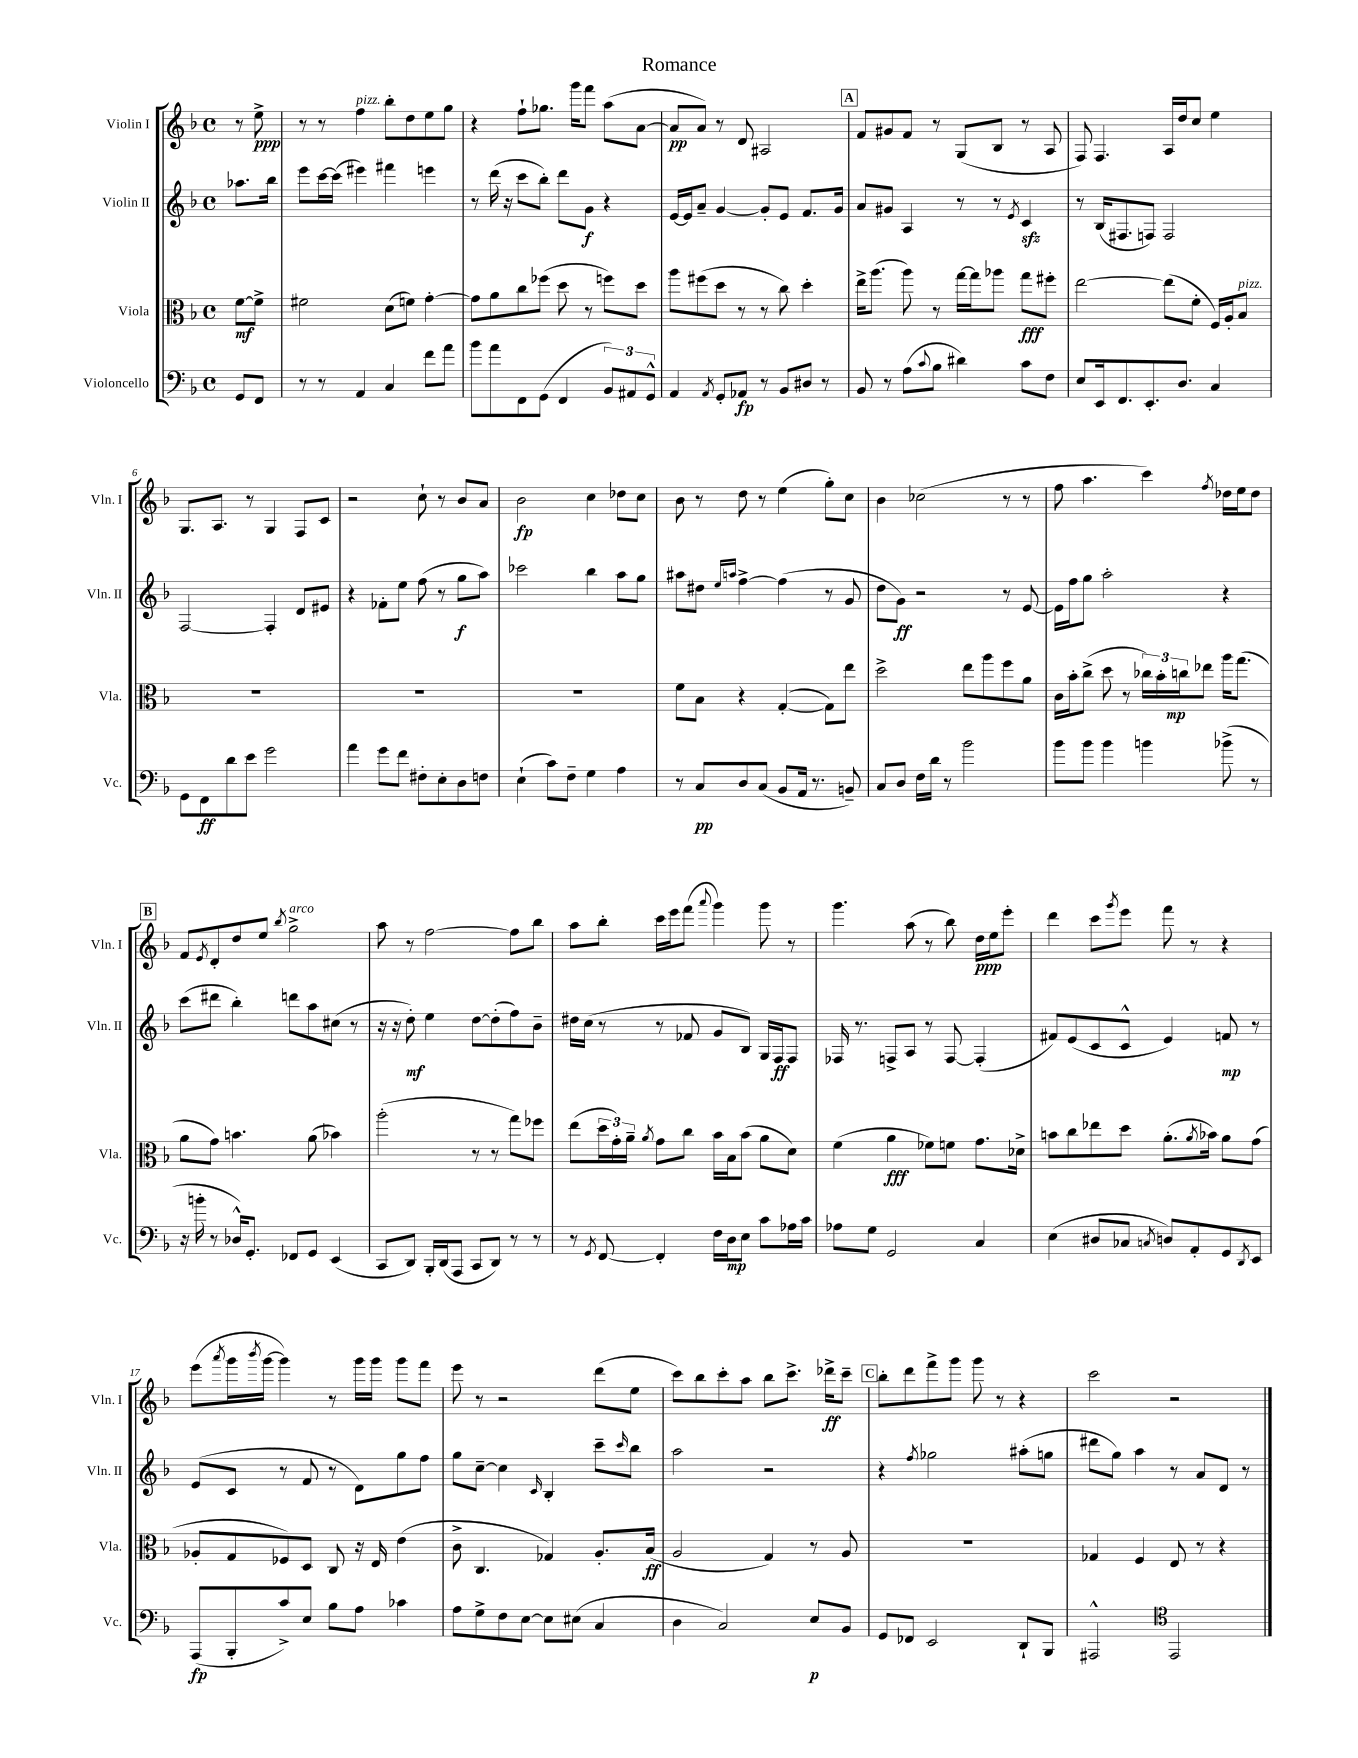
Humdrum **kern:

**kern	**dynam	**kern	**dynam	**kern	**dynam	**kern	**dynam
*part4	*part4	*part3	*part3	*part2	*part2	*part1	*part1
*staff4	*staff4	*staff3	*staff3	*staff2	*staff2	*staff1	*staff1
*I"Violoncello	*	*I"Viola	*	*I"Violin II	*	*I"Violin I	*
*I'Vc.	*	*I'Vla.	*	*I'Vln. II	*	*I'Vln. I	*
*clefF4	*	*clefC3	*	*clefG2	*	*clefG2	*
*k[b-]	*	*k[b-]	*	*k[b-]	*	*k[b-]	*
*M4/4	*	*M4/4	*	*M4/4	*	*M4/4	*
*met(c)	*	*met(c)	*	*met(c)	*	*met(c)	*
=	=	=	=	=	=	=	=
8GG/L	.	[8f\L	mf	8.aa-X\L	.	8r	.
8FF/J	.	8f^\J]	.	.	.	8ee^\	ppp
.	.	.	.	16bb-\Jk	.	.	.
=1	=1	=1	=1	=1	=1	=1	=1
8r	.	2f#X\	.	8eee\L	.	8r	.
8r	.	.	.	[16ccc\L	.	8r	.
.	.	.	.	(16ccc\JJ]	.	.	.
!	!	!	!	!	!	!LO:TX:a:i:t=pizz.	!
4AA/	.	.	.	4eee#X\)	.	4ff\	.
4C/	.	(8d\L	.	4fff#X\	.	8bb-'\L	.
.	.	8fn\J)	.	.	.	8dd\	.
8f\L	.	[4g'\	.	4eeen\	.	8ee\	.
8a\J	.	.	.	.	.	8gg\J	.
=2	=2	=2	=2	=2	=2	=2	=2
8b-\L	.	8g\L]	.	8r	.	4r	.
8a\	.	8a\	.	(16ddd\	.	.	.
.	.	.	.	16r	.	.	.
8FF\	.	8cc\	.	8ccc\L	.	8ff`\L	.
(8GG\J	.	(8ff-X\J	.	8bb-'\J)	.	8.gg-X\J	.
4FF/	.	8dd\	.	8ddd\L	.	.	.
.	.	.	.	.	.	16ggg\KL	.
.	.	8r	.	8g\J	f	8fff\J	.
12BB-/L)	.	8ffn\L)	.	4r	.	(8aa\L	.
12AA#X/	.	.	.	.	.	.	.
.	.	8dd\J	.	.	.	[8a\J	.
12GG^^/J	.	.	.	.	.	.	.
=3	=3	=3	=3	=3	=3	=3	=3
4AA/	.	8aa\L	.	[16e/LL	.	8a/L]	pp
.	.	.	.	16e/J]	.	.	.
.	.	(8ff#X\	.	8a~/J	.	8a/J)	.
8qAA/	.	.	.	.	.	.	.
8GG'/L	.	8dd\J	.	[4g/	.	8r	.
8AA-X/J	fp	8r	.	.	.	8d/	.
8r	.	8r	.	8g'/L]	.	2A#X/	.
8BB-/L	.	8cc\)	.	8e/J	.	.	.
8D#X/J	.	4dd'\	.	8.f/L	.	.	.
8r	.	.	.	.	.	.	.
.	.	.	.	16g/Jk	.	.	.
!!LO:REH:place=s1:t=A
=4	=4	=4	=4	=4	=4	=4	=4
8BB-/	.	16ee^\KL	.	8a/L	.	8f/L	.
.	.	(8.aa\J	.	.	.	.	.
8r	.	.	.	8g#X/J	.	8g#X/	.
(8A\L	.	8aa\)	.	4A/	.	8f/J	.
8qqc/	.	.	.	.	.	.	.
8B-\J	.	8r	.	.	.	8r	.
4d#X\)	.	[16gg\LL	.	8r	.	(8G/L	.
.	.	16gg\J]	.	.	.	.	.
.	.	8aa-X\J	.	8r	.	8B-/J	.
.	.	.	.	8qe/	.	.	.
8c\L	.	8gg\L	fff	4czz/	.	8r	.
8F\J	.	8ff#X'\J	.	.	.	8A/	.
=5	=5	=5	=5	=5	=5	=5	=5
8E/L	.	[2ee\	.	8r	.	8F/)	.
16EE/k	.	.	.	(16B-/KL	.	4.F/	.
8.FF/	.	.	.	8.F#X/	.	.	.
8.EE'/	.	.	.	8Fn/J)	.	.	.
.	.	(8ee\L]	.	2F/	.	16A/LL	.
8.D/J	.	.	.	.	.	16dd/J	.
.	.	8f'\J	.	.	.	8cc/J	.
4C/	.	16F/LL)	.	.	.	4ee\	.
.	.	16A'/J	.	.	.	.	.
!	!	!LO:TX:a:i:t=pizz.	!	!	!	!	!
.	.	8B-/J	.	.	.	.	.
!!LO:LB:g=z
=6	=6	=6	=6	=6	=6	=6	=6
8GG\L	.	1r	.	[2F/	.	8.G/L	.
8FF\	ff	.	.	.	.	.	.
.	.	.	.	.	.	8.A/J	.
8d\	.	.	.	.	.	.	.
8e\J	.	.	.	.	.	8r	.
2g\	.	.	.	4F'/]	.	4G/	.
.	.	.	.	8d/L	.	8F/L	.
.	.	.	.	8e#X/J	.	8c/J	.
=7	=7	=7	=7	=7	=7	=7	=7
4a\	.	1r	.	4r	.	2r	.
8g\L	.	.	.	8f-X'\L	.	.	.
8f\J	.	.	.	8ee\J	.	.	.
8F#X'\L	.	.	.	(8ff\	.	8cc`\	.
8E'\	.	.	.	8r	.	8r	.
8D\	.	.	.	8gg\L	f	8b-/L	.
8Fn\J	.	.	.	8aa\J)	.	8a/J	.
=8	=8	=8	=8	=8	=8	=8	=8
(4E`\	.	1r	.	2ccc-X\	.	2b-\	fp
8c\L)	.	.	.	.	.	.	.
8F~\J	.	.	.	.	.	.	.
4G\	.	.	.	4bb-\	.	4cc\	.
4A\	.	.	.	8aa\L	.	8dd-X\L	.
.	.	.	.	8gg\J	.	8cc\J	.
=9	=9	=9	=9	=9	=9	=9	=9
8r	.	8f\L	.	8aa#X\L	.	8b-\	.
8C/L	pp	8B-\J	.	8dd#X\J	.	8r	.
.	.	.	.	16qqee/LL	.	.	.
.	.	.	.	16qqaan/JJ	.	.	.
8D/	.	4r	.	[4ff^\	.	8dd\	.
(8C/J	.	.	.	.	.	8r	.
8BB-/L	.	([4G'/	.	(4ff\]	.	(4ee\	.
16AA/Jk	.	.	.	.	.	.	.
8.r	.	.	.	.	.	.	.
.	.	8G\L])	.	8r	.	8gg'\L)	.
8BBn~/)	.	8ee\J	.	8g/	.	8cc\J	.
=10	=10	=10	=10	=10	=10	=10	=10
8C/L	.	2dd^\	.	8dd\L	.	4b-\	.
8D/J	.	.	.	8g\J)	ff	.	.
16F\LL	.	.	.	2r	.	(2cc-X\	.
16d\JJ	.	.	.	.	.	.	.
8r	.	.	.	.	.	.	.
2b-\	.	8ee\L	.	.	.	.	.
.	.	8aa\	.	.	.	.	.
.	.	8ff\	.	8r	.	8r	.
.	.	8a\J	.	[8e/	.	8r	.
=11	=11	=11	=11	=11	=11	=11	=11
8b-\L	.	16c\LL	.	16e\LL]	.	8ff\	.
.	.	16b-'\J	.	16ff\J	.	.	.
8b-\J	.	(8cc^\J	.	8gg\J	.	4.aa\	.
4b-\	.	8dd\	.	2aa'\	.	.	.
.	.	8r	.	.	.	.	.
4bn\	.	24cc-X\LL)	.	.	.	4ccc\)	.
.	.	24b-'\	.	.	.	.	.
.	.	24ccn\J	mp	.	.	.	.
.	.	8ee-X\J	.	.	.	.	.
.	.	.	.	.	.	8qff/	.
(8b-X^\	.	16aa\KL	.	4r	.	16dd-X\LL	.
.	.	(8.gg\J	.	.	.	16ee\J	.
8r	.	.	.	.	.	8dd-\J	.
!!LO:LB:g=z
!!LO:REH:place=s1:t=B
=12	=12	=12	=12	=12	=12	=12	=12
16r	.	8a\L	.	(8ccc\L	.	8f/L	.
16bn'\	.	.	.	.	.	.	.
.	.	.	.	.	.	8qe/	.
8r	.	8g\J)	.	8ddd#X\J	.	8d'/	.
16D-X^^/KL)	.	4.bn\	.	4bb-'\)	.	8dd/	.
8.GG'/J	.	.	.	.	.	.	.
.	.	.	.	.	.	8ee/J	.
.	.	.	.	.	.	8qbb-/	.
!	!	!	!	!	!	!LO:TX:a:i:t=arco	!
8FF-X/L	.	.	.	8dddn\L	.	2gg^\	.
8GG/J	.	(8a\	.	8aa\	.	.	.
(4EE/	.	4b-X\)	.	(8cc#X\J	.	.	.
.	.	.	.	8r	.	.	.
=13	=13	=13	=13	=13	=13	=13	=13
8CC/L	.	(2aa'\	.	16r	.	8aa\	.
.	.	.	.	16r	.	.	.
8DD/J)	.	.	.	8dd'\)	mf	8r	.
16BBB-'/LL	.	.	.	4ee\	.	[2ff\	.
(16DD/J	.	.	.	.	.	.	.
8AAA/J	.	.	.	.	.	.	.
8CC/L	.	8r	.	[8dd\L	.	.	.
8DD/J)	.	8r	.	(8dd'\]	.	.	.
8r	.	8gg\L)	.	8ff\)	.	8ff\L]	.
8r	.	8ff-X\J	.	8b-~\J	.	8bb-\J	.
=14	=14	=14	=14	=14	=14	=14	=14
8r	.	(8ee\L	.	16dd#X\LL	.	8aa\L	.
.	.	.	.	(16cc\JJ	.	.	.
8qGG/	.	.	.	.	.	.	.
[8FF/	.	24dd\L	.	8r	.	8bb-'\J	.
.	.	24g'\)	.	.	.	.	.
.	.	24a~\JJ	.	.	.	.	.
.	.	8qa/	.	.	.	.	.
4FF'/]	.	8g\L	.	8r	.	16ccc\LL	.
.	.	.	.	.	.	16eee\J	.
.	.	8cc\J	.	8f-X/	.	(8fff\J	.
.	.	.	.	.	.	8qqaaa/	.
16F\LL	.	16b-\LL	.	8g/L	.	4ggg\)	.
16D\J	mp	16B-\J	.	.	.	.	.
8E\J	.	(8b-\J	.	8B-/J)	.	.	.
8c\L	.	8a\L	.	16G/LL	.	8ggg\	.
.	.	.	.	16F/J	ff	.	.
16A-X\L	.	8d\J)	.	8F/J	.	8r	.
16c\JJ	.	.	.	.	.	.	.
=15	=15	=15	=15	=15	=15	=15	=15
8A-X\L	.	(4f\	.	16F-X/	.	4.ggg\	.
.	.	.	.	8.r	.	.	.
8G\J	.	.	.	.	.	.	.
2GG/	.	4a\	fff	8Fn^/L	.	.	.
.	.	.	.	8A/J	.	(8aa\	.
.	.	8f-X\L)	.	8r	.	8r	.
.	.	8fn\J	.	[8F/	.	8bb-\)	.
4C/	.	8.g\L	.	(4F'/]	.	16dd\LL	ppp
.	.	.	.	.	.	16ee\J	.
.	.	.	.	.	.	8eee'\J	.
.	.	16d-X^\Jk	.	.	.	.	.
=16	=16	=16	=16	=16	=16	=16	=16
(4E\	.	8bn\L	.	8f#X/L)	.	4ddd\	.
.	.	8cc\	.	(8e/	.	.	.
8D#X/L	.	8ee-X\	.	8c/	.	8ccc\L	.
.	.	.	.	.	.	8qggg/	.
8C-X/J	.	8dd\J	.	8c^^/J	.	8eee\J	.
8qCn/	.	.	.	.	.	.	.
8Dn/L)	.	(8.a'\L	.	4e/)	.	8fff\	.
8AA'/	.	.	.	.	.	8r	.
.	.	8qa/	.	.	.	.	.
.	.	16b-X\Jk)	.	.	.	.	.
8GG/	.	8a\L	.	8fn/	mp	4r	.
8qDD/	.	.	.	.	.	.	.
8EE/J	.	(8g\J	.	8r	.	.	.
!!LO:LB:g=z
=17	=17	=17	=17	=17	=17	=17	=17
(8AAA/L	fp	8A-X'/L	.	(8e/L	.	(8eee\L	.
.	.	.	.	.	.	8qaaa/	.
8BBB-'/	.	8G/	.	8c/J	.	16ggg\L	.
.	.	.	.	.	.	8qbbb-/	.
.	.	.	.	.	.	[16ggg\JJ	.
8c^/)	.	8F-X/)	.	8r	.	4ggg\])	.
8E/J	.	8D/J	.	8f/	.	.	.
8B-\L	.	8C/	.	8r	.	8r	.
8A\J	.	16r	.	8d\L)	.	16ggg\LL	.
.	.	16E/	.	.	.	16ggg\JJ	.
4c-X\	.	(4e\	.	8gg\	.	8ggg\L	.
.	.	.	.	8ff\J	.	8fff\J	.
=18	=18	=18	=18	=18	=18	=18	=18
8A\L	.	8c^\	.	8gg\L	.	8eee\	.
8G^\	.	4.C/	.	[8cc~\J	.	8r	.
8F\	.	.	.	4cc\]	.	2r	.
[8E\J	.	.	.	.	.	.	.
.	.	.	.	16qqc/	.	.	.
8E\L]	.	4G-X/)	.	4B-'/	.	.	.
(8E#X\J	.	.	.	.	.	.	.
4C/	.	8.A'/L	.	8ccc~\L	.	(8ddd\L	.
.	.	.	.	16qqccc/	.	.	.
.	.	.	.	8bb-\J	.	8ee\J	.
.	.	(16B-/Jk	ff	.	.	.	.
=19	=19	=19	=19	=19	=19	=19	=19
4D\	.	2A/	.	2aa\	.	8ccc\L)	.
.	.	.	.	.	.	8bb-\	.
2C/)	.	.	.	.	.	8ccc'\	.
.	.	.	.	.	.	8aa\J	.
.	.	4G/)	.	2r	.	8bb-\L	.
.	.	.	.	.	.	8.ccc^\J	.
8E/L	p	8r	.	.	.	.	.
.	.	.	.	.	.	16ddd-X^\KL	ff
8BB-/J	.	8A/	.	.	.	8ccc~\J	.
!!LO:REH:place=s1:t=C
=20	=20	=20	=20	=20	=20	=20	=20
8GG/L	.	1r	.	4r	.	8bb-'\L	.
8FF-X/J	.	.	.	.	.	8ddd\	.
.	.	.	.	8qff/	.	.	.
2EE/	.	.	.	2gg-X\	.	8fff^\	.
.	.	.	.	.	.	8ggg\J	.
.	.	.	.	.	.	8ggg\	.
.	.	.	.	.	.	8r	.
8DD`/L	.	.	.	(8aa#X'\L	.	4r	.
8BBB-/J	.	.	.	8ggn\J	.	.	.
=21	=21	=21	=21	=21	=21	=21	=21
2AAA#X^^/	.	4G-X/	.	8ddd#X\L	.	2ccc\	.
.	.	.	.	8gg\J)	.	.	.
.	.	4F/	.	4aa\	.	.	.
*clefC4	*	*	*	*	*	*	*
2EE/	.	8E/	.	8r	.	2r	.
.	.	8r	.	8a/L	.	.	.
.	.	4r	.	8d/J	.	.	.
.	.	.	.	8r	.	.	.
==	==	==	==	==	==	==	==
*-	*-	*-	*-	*-	*-	*-	*-
